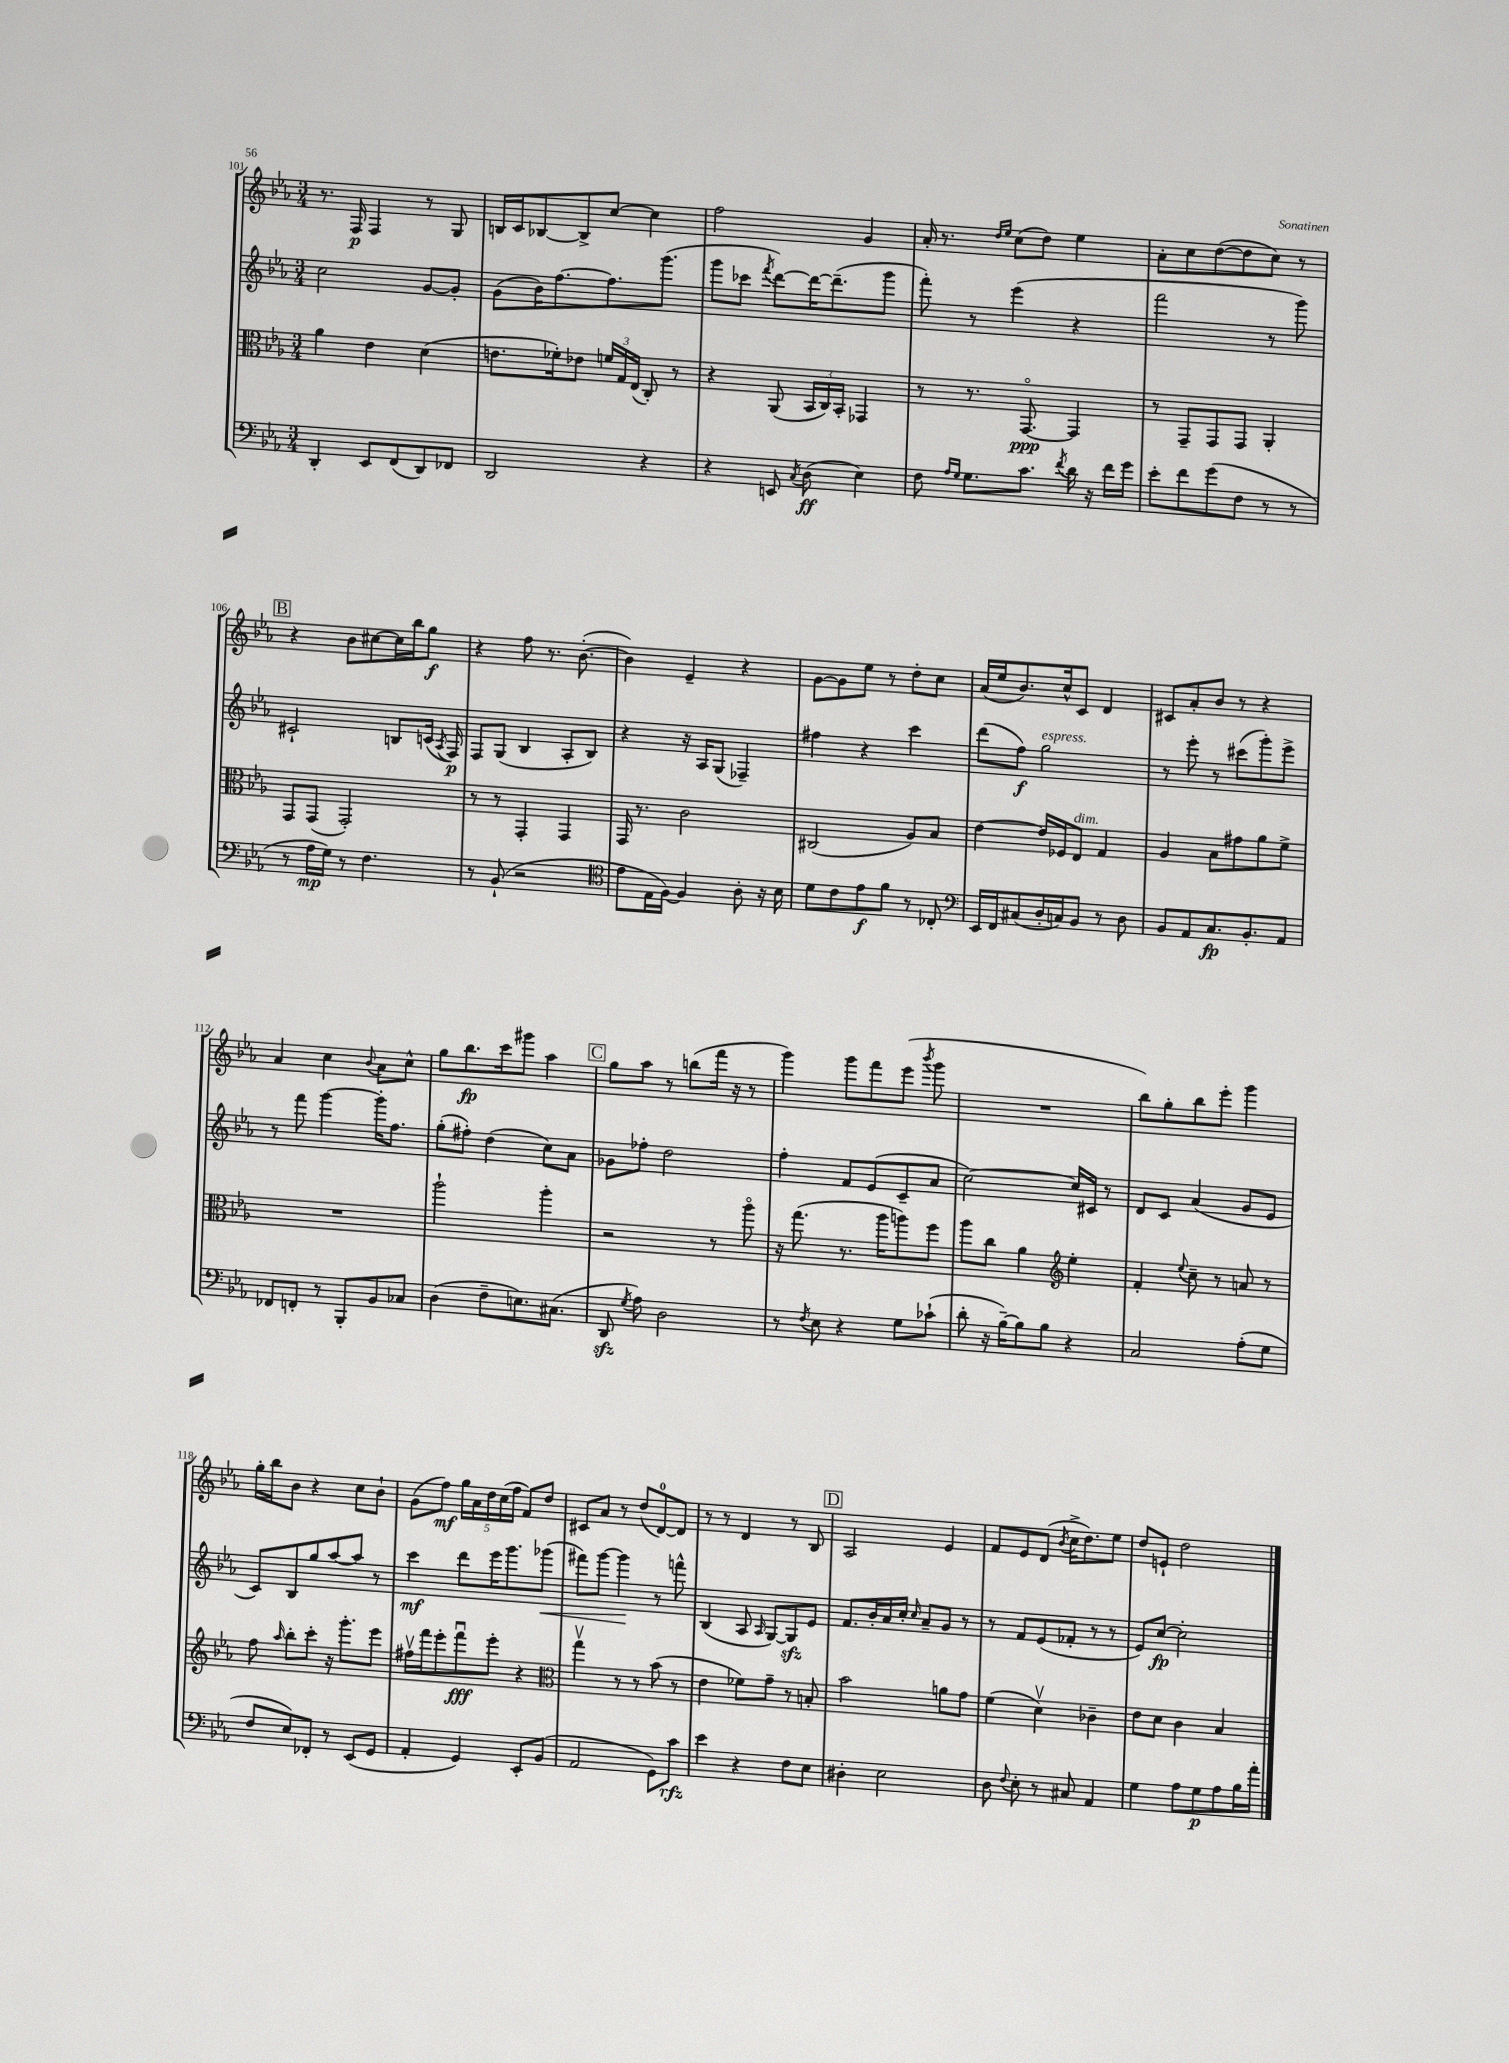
<<
\new StaffGroup <<
\new Staff = "s0" {
    \clef treble \key ees \major \numericTimeSignature \time 3/4
    \autoBeamOff r8. f16\p f4 r8 g8 |
    b16[ c'16 bes8~ bes8-> c''8]~ c''4 |
    f''2 g'4 |
    aes'16-. r8. \grace { d''16[ ees''16] } c''8[( d''8]) ees''4 |
    aes'8[-. c''8 d''8~( d''8 c''8]) r8 |
    \mark \markup { \box "B" } r4 bes'8[ cis''8~ cis''16 bes''16 g''8]\f |
    r4 f''8 r8. bes'8.~-.( |
    bes'4) ees'4-- r4 |
    g'8[~ g'8 ees''8] r8 d''8[-. c''8] |
    aes'16[( ees''16 bes'8.) c''16-^ c'8] d'4 |
    cis'8[ aes'8-. bes'8] r8 r4 |
    aes'4 c''4 \appoggiatura { bes'8 } aes'8[ c''8]-^ |
    g''8[ bes''8.\fp c'''16 gis'''8] aes''4 |
    \mark \markup { \box "C" } g''8[ aes''8] r8 b''8[( f'''16] r16 r8 |
    g'''4) g'''8[ f'''8 ees'''8]( \acciaccatura { bes'''8 } g'''8 |
    R2. |
    bes''8[) g''8-. bes''8 ees'''8]-. g'''4 |
    g''16[-. bes''16 bes'8] r4 c''8[ bes'8]-! |
    g'8[( f''8]\mf) \tuplet 5/4 { g''16[ aes'16 d''16 c''16( f''16] } f'8[) d''8] |
    cis'8[ aes'8] r8 d''8[( d'8-0~) d'8] |
    r8 r8 d'4 r8 bes8 |
    \mark \markup { \box "D" } aes2 ees'4 |
    f'8[ ees'8 d'8]( \acciaccatura { bes'8 } c''16[-> d''8.) ees''8] |
    d''8[ e'8]-! d''2 \bar "|." |
}
\new Staff = "s1" {
    \clef treble \key ees \major \numericTimeSignature \time 3/4
    \autoBeamOff c''2 g'8[~ g'8]-. |
    g'8[( bes'16) f''8.~ f''8. g'''8.]( |
    g'''8[ ces'''8] \acciaccatura { f'''8 } d'''8[~) d'''16~ d'''8.--( g'''8] |
    f'''8-.) r8 ees'''4( r4 |
    f'''2 r8 g'''8) |
    \mark \markup { \box "B" } cis'2-! b8[ c'16]( \acciaccatura { aes8 } f16\p) |
    f8[ g8]( bes4 aes8[-. bes8]) |
    r4 r16 aes16[ g8]( fes4--) |
    fis''4 r4 c'''4 |
    d'''8[( f''8]\f) g''2^\markup { \italic "espress." } |
    r8 ees'''8-. r8 cis'''8[( g'''8-.) ees'''8]-> |
    r8 f'''8 g'''4~ g'''16[-. f''8.] |
    g''8[-.( fis''8]-.) d''4( c''8[) aes'8] |
    \mark \markup { \box "C" } ges'8[ fes''8]-. d''2 |
    f''4-. f'8[ ees'8( c'8-- aes'8] |
    c''2~) c''16[ cis'16] r8 |
    d'8[ c'8] aes'4( g'8[ ees'8] |
    c'8[) bes8 g''8 aes''8~ aes''8] r8 |
    c'''4\mf d'''8[ ees'''16 g'''8. ges'''8]\<( |
    fis'''8[) g'''8]~ g'''4\! r8 f'''8-^ |
    bes4( aes8 \grace { aes16 } g8[~) g8\sfz ees'8] |
    \mark \markup { \box "D" } f'8.[ bes'16-. aes'16 c''16]-. \grace { c''16 } aes'8[-- g'8] r8 |
    r8 f'8[ ees'8( fes'8]-. r8 r8 |
    ees'8[) c''8]~\fp c''2-. \bar "|." |
}
\new Staff = "s2" {
    \clef alto \key ees \major \numericTimeSignature \time 3/4
    \autoBeamOff aes'4 ees'4 d'4( |
    e'8.[ fes'16-.) ees'8] \tuplet 3/2 { f'16[ g16 ees16]( } c8-.) r8 |
    r4 aes,8( \tuplet 3/2 { bes,16[ c16) bes,16]-. } ges,4 |
    r8 r8. g,8.~\flageolet\ppp g,4 |
    r8 g,8[-- g,8 g,8] aes,4-. |
    \mark \markup { \box "B" } g,8[ g,8]( g,2-.) |
    r8 r8 g,4-. g,4 |
    g,16 r8. c'2 |
    cis2( aes8[) bes8] |
    ees'4~ ees'16[ fes16 ees8]^\markup { \italic "dim." } g4 |
    aes4 bes8[ gis'8 aes'8 f'8]-> |
    R2. |
    aes''2-! aes''4-. |
    \mark \markup { \box "C" } r2 r8 aes''8\flageolet |
    r16 g''8.( r8. aes''16[ a''8) f''8] |
    aes''8[ c''8] aes'4 \clef treble ees''4-. |
    f'4-. \appoggiatura { ees''8 } c''8-- r8 a'8 r8 |
    f''8 \grace { aes''16 } bes''8[-. c'''8]-. r16 g'''8.[-. ees'''8] |
    fis''16[\upbow f'''16 ees'''8-. f'''8\downbow\fff ees'''8]-. r4 |
    \clef alto g''4\upbow r8 r8 bes'8( r8 |
    ees'4 fes'8[) g'8]-- r8 b8-. |
    \mark \markup { \box "D" } bes'2 a'8[ g'8] |
    f'4( d'4\upbow) ces'4-- |
    ees'8[ d'8] c'4 bes4 \bar "|." |
}
\new Staff = "s3" {
    \clef bass \key ees \major \numericTimeSignature \time 3/4
    \autoBeamOff d,4-. ees,8[ f,8( d,8) fes,8] |
    d,2 r4 |
    r4 e,8 \acciaccatura { c8 } d8\ff( ees4) |
    f8 \grace { aes16[ g16] } g8.[ c'8.] \acciaccatura { f'8 } d'16 r16 f'16[ g'16] |
    ees'8[-. f'8 g'8( f8] r8 r8 |
    \mark \markup { \box "B" } r8 aes16[\mp g16]) r8 f4. |
    r8 bes,8-!( r2 |
    \clef tenor ees'8[ ees16 f16]~) f4 aes8-. r16 bes16 |
    d'8[ c'8 ees'8\f f'8] r8 ces8-. |
    \clef bass ees,16[ f,16 cis8( d16-. c16) bes,8] r8 d8 |
    bes,8[ aes,8 c8.\fp bes,8.-. aes,8] |
    fes,8[ f,8]-. r8 bes,,8[-. bes,8 ces8] |
    d4( f8[-- e8.) cis8.]( |
    \mark \markup { \box "C" } d,8\sfz \acciaccatura { g8 } aes8) d2 |
    r8 \acciaccatura { f8 } ees8 r4 g8[ ces'8]-!( |
    d'8-. r16 bes16[~--) bes8 bes8] r4 |
    c2 aes8[-.( g8] |
    f8[ ees8) fes,8]-. r8 ees,8[( g,8] |
    aes,4-. g,4) ees,8[-. bes,8]( |
    aes,2 g,8[) c'8]\rfz |
    ees'4 r4 f8[ ees8] |
    \mark \markup { \box "D" } dis4-. ees2 |
    d8 \appoggiatura { f8 } ees8-. r8 cis8 aes,4 |
    g4 aes8[ g8\p aes8 bes16 aes'16]-. \bar "|." |
}
>>
>>
\layout { \context { \Score currentBarNumber = #101 } }
